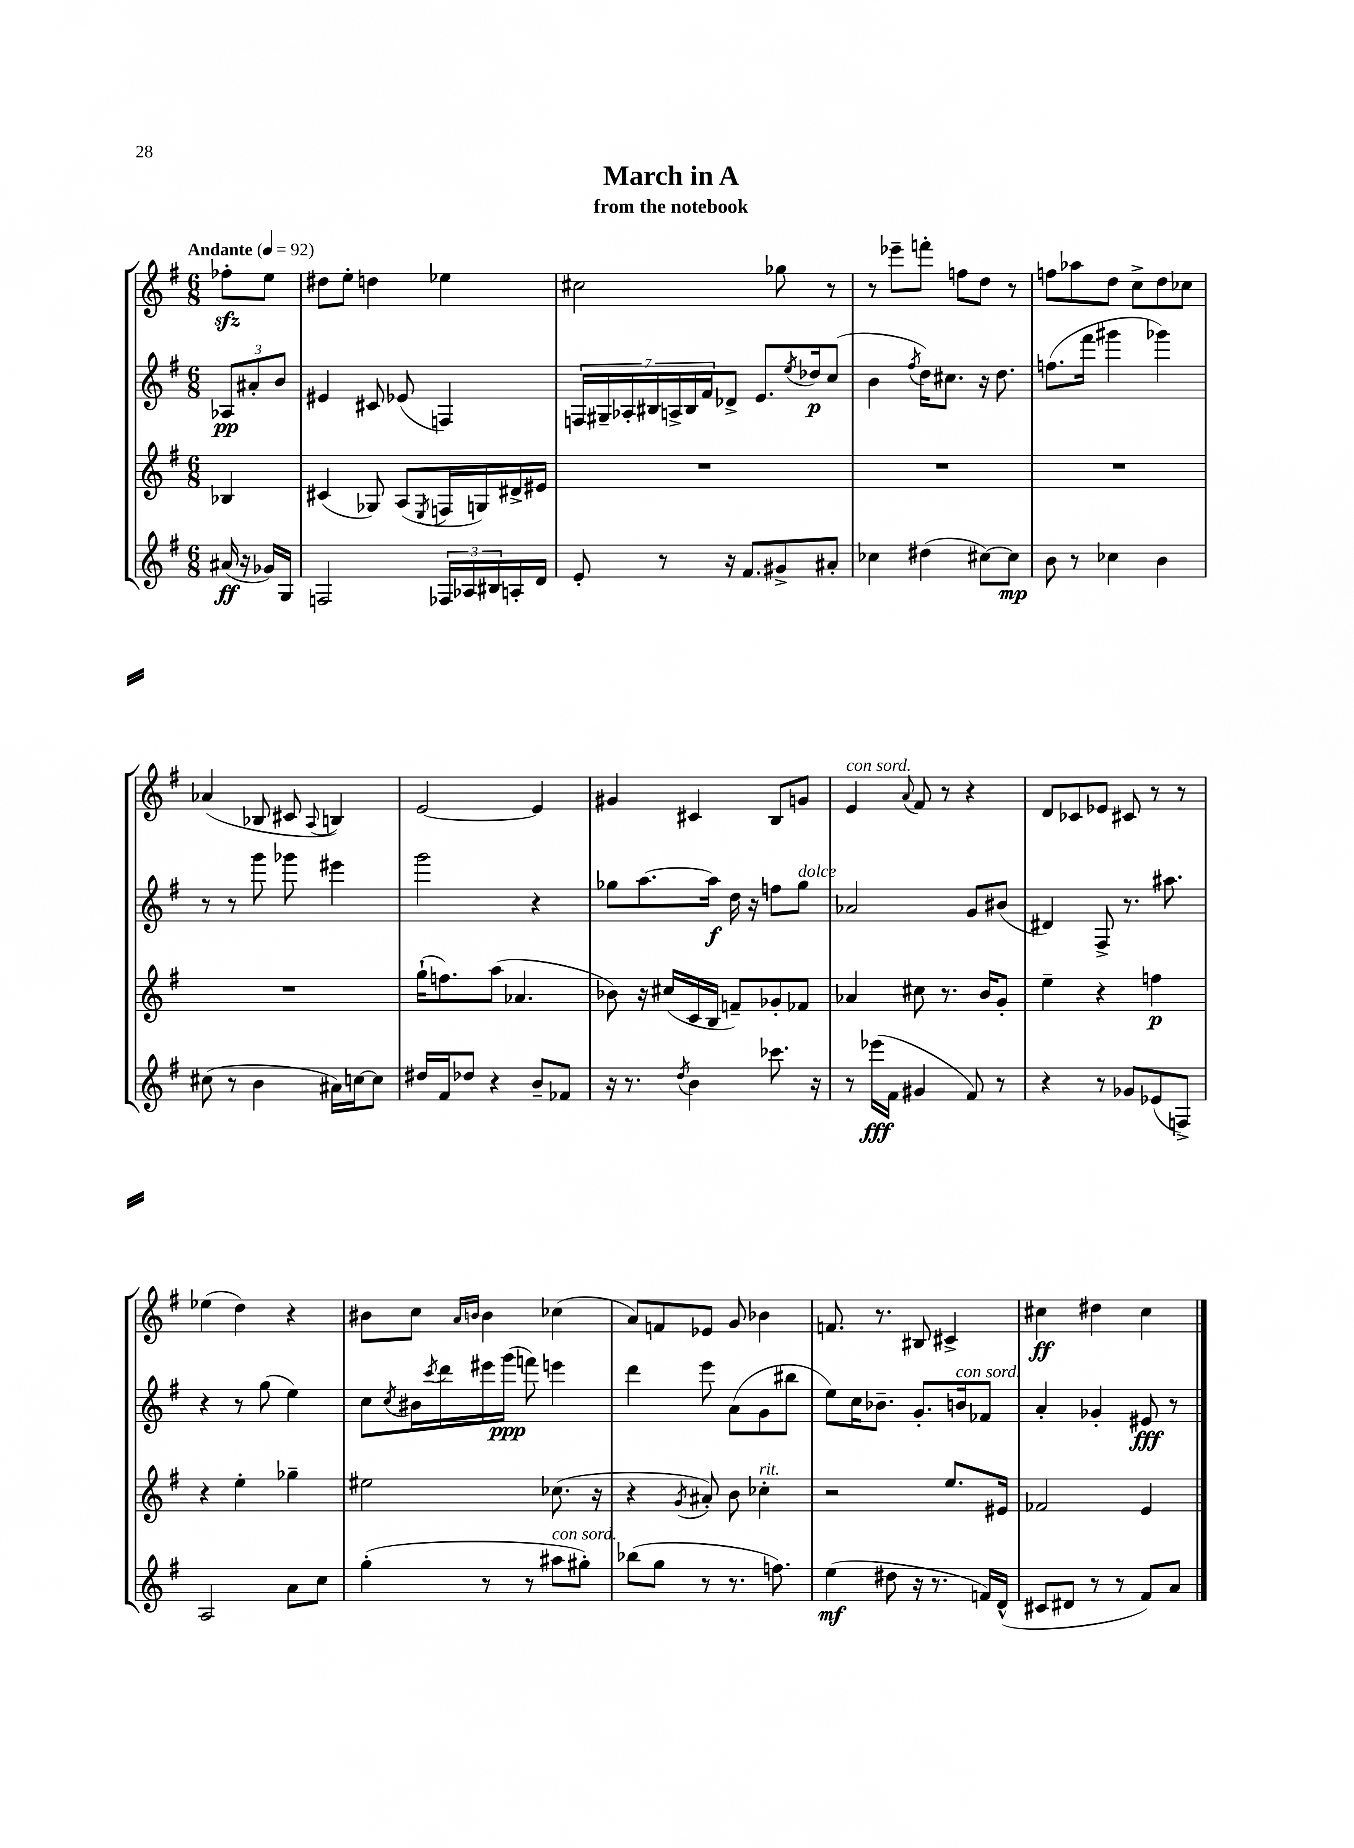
\header { title = "March in A" subtitle = "from the notebook" }
<<
\new StaffGroup <<
\new Staff = "s0" {
    \clef treble \key g \major \numericTimeSignature \time 6/8 \partial 4 \tempo "Andante" 4 = 92
    fes''8-.\sfz e''8 |
    dis''8 e''8-. d''4 ees''4 |
    cis''2 ges''8 r8 |
    r8 ees'''8-- f'''8-. f''8 d''8 r8 |
    f''8 aes''8 d''8 c''8-> d''8 ces''8 |
    aes'4( bes8 cis'8 \appoggiatura { a8 } b4) |
    e'2~ e'4 |
    gis'4 cis'4 b8 g'8 |
    e'4^\markup { \italic "con sord." } \appoggiatura { a'8 } fis'8 r8 r4 |
    d'8 ces'8 ees'8 cis'8 r8 r8 |
    ees''4( d''4) r4 |
    bis'8 c''8 \grace { a'16 b'16 } b'4 ces''4( |
    a'8) f'8 ees'8 g'8 bes'4 |
    f'8. r8. bis8 cis'4-> |
    cis''4\ff dis''4 cis''4 \bar "|." |
}
\new Staff = "s1" {
    \clef treble \key g \major \numericTimeSignature \time 6/8 \partial 4
    \tuplet 3/2 { aes8\pp ais'8-. b'8 } |
    eis'4 cis'8 ees'8( f4) |
    \tuplet 7/4 { f16 gis16-- aes16-. bis16 a16-> bis16 fis'16 } des'8-> e'8. \acciaccatura { e''8 } des''16\p c''8( |
    b'4 \acciaccatura { fis''8 } d''16) cis''8. r16 d''8. |
    f''8.( fis'''16 gis'''4 ges'''4) |
    r8 r8 g'''8 ges'''8 eis'''4 |
    g'''2 r4 |
    ges''8 a''8.~ a''16\f d''16 r16 f''8 ges''8^\markup { \italic "dolce" } |
    aes'2 g'8 bis'8( |
    dis'4) fis8-> r8. ais''8. |
    r4 r8 g''8( e''4) |
    c''8 \acciaccatura { c''8 } bis'16 \acciaccatura { c'''8 } d'''16 eis'''16 g'''16\ppp( f'''8) e'''4 |
    d'''4 e'''8 a'8( g'8 bis''8 |
    e''8) c''16 bes'8.-- g'8.-. b'16^\markup { \italic "con sord." } fes'8 |
    a'4-. ges'4-. eis'8\fff r8 \bar "|." |
}
\new Staff = "s2" {
    \clef treble \key g \major \numericTimeSignature \time 6/8 \partial 4
    bes4 |
    cis'4( ges8) a8( \acciaccatura { e8 } f16 g16) dis'16-> eis'16 |
    R2. |
    R2. |
    R2. |
    R2. |
    g''16-!( f''8.) a''8( aes'4. |
    bes'8) r16 cis''16( c'16 b16 f'8--) ges'8-. fes'8 |
    aes'4 cis''8 r8. b'16 g'8-. |
    e''4-- r4 f''4\p |
    r4 e''4-. ges''4-- |
    eis''2 ces''8.( r16 |
    r4 \acciaccatura { g'8 } ais'8-.) b'8 ces''4-.^\markup { \italic "rit." } |
    r2 e''8. eis'16 |
    fes'2 e'4 \bar "|." |
}
\new Staff = "s3" {
    \clef treble \key g \major \numericTimeSignature \time 6/8 \partial 4
    ais'16\ff( r16 ges'16) g16 |
    f2 \tuplet 3/2 { fes16 aes16 bis16 } a16-. d'16 |
    e'8-. r8 r16 fis'8. gis'8-> ais'8-. |
    ces''4 dis''4( cis''8~) cis''8\mp |
    b'8 r8 ces''4 b'4 |
    cis''8( r8 b'4 ais'16) c''16~ c''8 |
    dis''16 fis'16 des''8 r4 b'8-- fes'8 |
    r16 r8. \acciaccatura { d''8 } b'4 ces'''8. r16 |
    r8 ees'''16\fff( fis'16 gis'4 fis'8) r8 |
    r4 r8 ges'8 ees'8( f8->) |
    a2 a'8 c''8 |
    g''4-.( r8 r8 ais''8^\markup { \italic "con sord." } gis''8-.) |
    bes''8( g''8 r8 r8. f''8.) |
    e''4\mf( dis''8 r16 r8. f'16) d'16-^( |
    cis'8 dis'8 r8 r8 fis'8) a'8 \bar "|." |
}
>>
>>
\layout { \context { \Score \remove "Bar_number_engraver" } }
